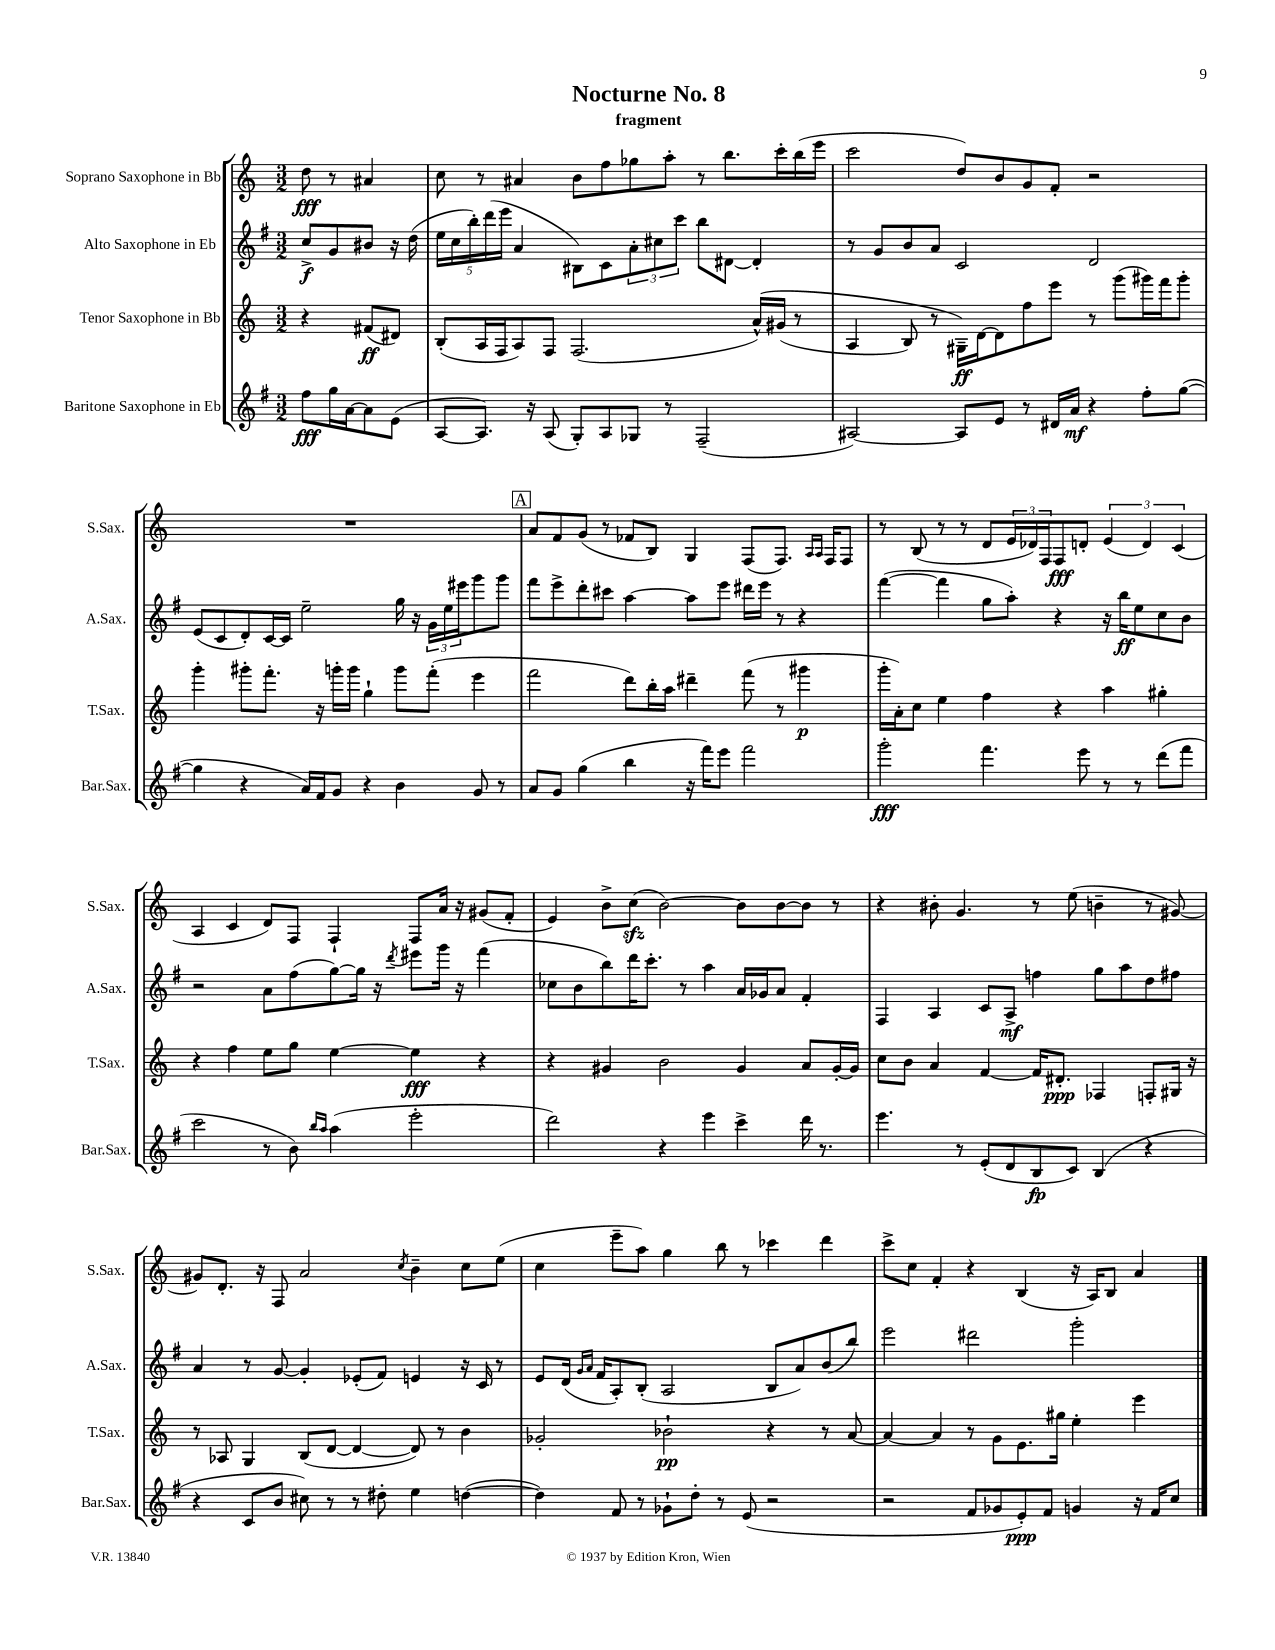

**kern	**dynam	**kern	**dynam	**kern	**dynam	**kern	**dynam
*part4	*part4	*part3	*part3	*part2	*part2	*part1	*part1
*staff4	*staff4	*staff3	*staff3	*staff2	*staff2	*staff1	*staff1
*I"Baritone Saxophone in Eb	*	*I"Tenor Saxophone in Bb	*	*I"Alto Saxophone in Eb	*	*I"Soprano Saxophone in Bb	*
*I'Bar.Sax.	*	*I'T.Sax.	*	*I'A.Sax.	*	*I'S.Sax.	*
*clefG2	*	*clefG2	*	*clefG2	*	*clefG2	*
*k[f#]	*	*k[]	*	*k[f#]	*	*k[]	*
*M3/2	*	*M3/2	*	*M3/2	*	*M3/2	*
=	=	=	=	=	=	=	=
8ff#\L	fff	4r	.	8cc^/L	f	8dd\	fff
16gg\L	.	.	.	8g/	.	8r	.
[16a\J	.	.	.	.	.	.	.
8a\]	.	(8f#X/L	ff	8b#X/J	.	4a#X/	.
(8e\J	.	8d#X/J)	.	16r	.	.	.
.	.	.	.	(16dd\	.	.	.
=1	=1	=1	=1	=1	=1	=1	=1
[8A/L	.	(8B'/L	.	20ee\LL	.	8cc\	.
.	.	.	.	20cc\	.	.	.
.	.	.	.	20bb'\)	.	.	.
8.A/J])	.	16A/L	.	.	.	8r	.
.	.	.	.	(20ddd\	.	.	.
.	.	16F/J	.	.	.	.	.
.	.	.	.	20eee\JJ	.	.	.
.	.	8A/)	.	4a/	.	4a#X/	.
16r	.	.	.	.	.	.	.
(8A/	.	8F/J	.	.	.	.	.
8G'/L)	.	(2.F/	.	8B#X\L)	.	8b\L	.
8A/	.	.	.	8c\	.	8ff\	.
8G-X/J	.	.	.	12a'\	.	8gg-X\	.
.	.	.	.	12cc#X\	.	.	.
8r	.	.	.	.	.	8aa'\J	.
.	.	.	.	12ccc\J	.	.	.
(2F#~/	.	.	.	8bb\L	.	8r	.
.	.	.	.	[8d#X\J	.	8.bb\L	.
.	.	(16a^^/LL)	.	4d#'/]	.	.	.
.	.	(16g#X/JJ	.	.	.	16ccc'\L	.
.	.	8r	.	.	.	(16bb\	.
.	.	.	.	.	.	16eee\JJ	.
=2	=2	=2	=2	=2	=2	=2	=2
[2A#X/)	.	4A/	.	8r	.	2ccc\	.
.	.	.	.	8g/L	.	.	.
.	.	8B/)	.	8b/	.	.	.
.	.	8r	.	8a/J	.	.	.
8A#/L]	.	16G#X~\LL)	ff	2c/	.	8dd/L)	.
.	.	[16d\J	.	.	.	.	.
8e/J	.	8d\]	.	.	.	8b/	.
8r	.	8ff\	.	.	.	8g/	.
16d#X/LL	.	8eee\J	.	.	.	8f'/J	.
16a/JJ	mf	.	.	.	.	.	.
4r	.	8r	.	2d/	.	2r	.
.	.	(8ggg\L	.	.	.	.	.
8ff#'\L	.	16ggg#X\L)	.	.	.	.	.
.	.	16fff\J	.	.	.	.	.
([8gg\J	.	8ggg#'\J	.	.	.	.	.
!!LO:LB:g=z
=3	=3	=3	=3	=3	=3	=3	=3
4gg\]	.	4ggg'\	.	(8e/L	.	1.r	.
.	.	.	.	8c/	.	.	.
4r	.	8ggg#X'\L	.	8d'/)	.	.	.
.	.	8.fff'\J	.	[16c/L	.	.	.
.	.	.	.	16c/JJ]	.	.	.
16a/LL)	.	.	.	2ee~\	.	.	.
16f#/J	.	16r	.	.	.	.	.
8g/J	.	16gggn'\LL	.	.	.	.	.
.	.	16ggg\JJ	.	.	.	.	.
4r	.	4gg`\	.	.	.	.	.
4b\	.	8ggg\L	.	16gg\	.	.	.
.	.	.	.	16r	.	.	.
.	.	(8fff'\J	.	24g\LL	.	.	.
.	.	.	.	24ee\	.	.	.
.	.	.	.	24eee#X\J	.	.	.
8g/	.	4eee\	.	8ggg\	.	.	.
8r	.	.	.	8ggg\J	.	.	.
!!LO:REH:place=s1:t=A
=4	=4	=4	=4	=4	=4	=4	=4
8a/L	.	2fff\	.	8fff#\L	.	8a/L	.
8g/J	.	.	.	8eee^\	.	8f/	.
(4gg\	.	.	.	8ddd'\	.	(8g/J	.
.	.	.	.	8ccc#X\J	.	8r	.
4bb\	.	8ddd\L)	.	[4aa\	.	8f-X/L	.
.	.	16bb'\L	.	.	.	8B/J)	.
.	.	16aa\JJ	.	.	.	.	.
16r	.	4ddd#X~\	.	8aa\L]	.	4G/	.
16fff#\KL)	.	.	.	.	.	.	.
8eee\J	.	.	.	8eee\J	.	.	.
2fff#\	.	(8fff\	.	16ddd#X\LL	.	(8F/L	.
.	.	.	.	16eee\JJ	.	.	.
.	.	8r	.	8r	.	8.F/J)	.
.	.	4ggg#X\	p	4r	.	.	.
.	.	.	.	.	.	16qqA/LL	.
.	.	.	.	.	.	16qqA/JJ	.
.	.	.	.	.	.	16F/KL	.
.	.	.	.	.	.	8F/J	.
=5	=5	=5	=5	=5	=5	=5	=5
2ggg'\	fff	16ggg'\LL	.	([4fff#\	.	8r	.
.	.	16a'\J)	.	.	.	.	.
.	.	8cc\J	.	.	.	(8B/	.
.	.	4ee\	.	4fff#\]	.	8r	.
.	.	.	.	.	.	8r	.
4.fff#\	.	4ff\	.	8gg\L	.	8d/L	.
.	.	.	.	8aa'\J)	.	24e/L	.
.	.	.	.	.	.	24d-X/)	.
.	.	.	.	.	.	24F/J	.
.	.	4r	.	4r	.	8F/	fff
8eee\	.	.	.	.	.	8dn'/J	.
8r	.	4aa\	.	16r	.	(6e/	.
.	.	.	.	16bb\KL	ff	.	.
8r	.	.	.	8ee\	.	.	.
.	.	.	.	.	.	6d/)	.
(8ddd\L	.	4gg#X'\	.	8cc\	.	.	.
.	.	.	.	.	.	(6c/	.
8fff#\J	.	.	.	8b\J	.	.	.
!!LO:LB:g=z
=6	=6	=6	=6	=6	=6	=6	=6
2ccc\	.	4r	.	2r	.	4A/	.
.	.	4ff\	.	.	.	4c/	.
8r	.	8ee\L	.	8a\L	.	8d/L)	.
8b\)	.	8gg\J	.	(8ff#\	.	8F/J	.
16qqbb/LL	.	.	.	.	.	.	.
16qqaa/JJ	.	.	.	.	.	.	.
(4aa\	.	[4ee\	.	[8gg\)	.	4F`/	.
.	.	.	.	16gg\Jk]	.	.	.
.	.	.	.	16r	.	.	.
.	.	.	.	8qddd/	.	.	.
2eee'\	.	4ee\]	fff	8eee#X\L	.	8F/L	.
.	.	.	.	16ggg\Jk	.	16a/Jk	.
.	.	.	.	16r	.	16r	.
.	.	4r	.	(4fff#\	.	(8g#X/L	.
.	.	.	.	.	.	8f'/J	.
=7	=7	=7	=7	=7	=7	=7	=7
2ddd\)	.	4r	.	8cc-X\L	.	4e/)	.
.	.	.	.	8b\	.	.	.
.	.	4g#X/	.	8bb\)	.	8b^\L	.
.	.	.	.	16ddd\K	.	(8cczz\J	.
.	.	.	.	8.ccc'\J	.	.	.
4r	.	2b\	.	.	.	[2b\)	.
.	.	.	.	8r	.	.	.
4eee\	.	.	.	4aa\	.	.	.
4ccc^\	.	4g#/	.	16a/LL	.	8b\L]	.
.	.	.	.	16g-X/J	.	.	.
.	.	.	.	8a/J	.	[8b\	.
16ddd\	.	8a/L	.	4f#'/	.	8b\J]	.
8.r	.	.	.	.	.	.	.
.	.	[16g#'/L	.	.	.	8r	.
.	.	16g#/JJ]	.	.	.	.	.
=8	=8	=8	=8	=8	=8	=8	=8
4.eee\	.	8cc\L	.	4F#/	.	4r	.
.	.	8b\J	.	.	.	.	.
.	.	4a/	.	4A/	.	8b#X'\	.
8r	.	.	.	.	.	4.g/	.
(8e'/L	.	[4f/	.	8c/L	.	.	.
8d/	.	.	.	8A^/J	mf	.	.
8B/	fp	16f/KL]	.	4ffn\	.	8r	.
.	.	8.d#X'/J	ppp	.	.	.	.
8c/J)	.	.	.	.	.	(8ee\	.
(4B/	.	4F-X/	.	8gg\L	.	4bn~\	.
.	.	.	.	8aa\	.	.	.
4r	.	8Fn'/L	.	8dd\	.	8r	.
.	.	16G#X/Jk	.	8ff#X\J	.	[8g#X/)	.
.	.	16r	.	.	.	.	.
!!LO:LB:g=z
=9	=9	=9	=9	=9	=9	=9	=9
4r	.	8r	.	4a/	.	8g#X/L]	.
.	.	8A-X/	.	.	.	8.d'/J	.
8c/L	.	4G/	.	8r	.	.	.
.	.	.	.	.	.	16r	.
8b/J	.	.	.	[8g/	.	8F/	.
8cc#X\)	.	(8B/L	.	4g'/]	.	2a/	.
8r	.	[8d/J	.	.	.	.	.
8r	.	4d/_	.	(8e-X'/L	.	.	.
8dd#X'\	.	.	.	8f#/J)	.	.	.
.	.	.	.	.	.	8qcc/	.
4ee\	.	8d/])	.	4en/	.	4b~\	.
.	.	8r	.	.	.	.	.
([4ddn\	.	4b\	.	16r	.	8cc\L	.
.	.	.	.	16c/	.	.	.
.	.	.	.	8r	.	(8ee\J	.
=10	=10	=10	=10	=10	=10	=10	=10
4dd\])	.	2g-X'/	.	8e/L	.	4cc\	.
.	.	.	.	(16d/Jk	.	.	.
.	.	.	.	16qqg/LL	.	.	.
.	.	.	.	16qqa/JJ	.	.	.
.	.	.	.	16f#/KL	.	.	.
8f#/	.	.	.	8A'/)	.	8eee~\L	.
8r	.	.	.	(8B'/J	.	8aa\J)	.
8g-X`\L	.	2b-X`\	pp	2A/	.	4gg\	.
8dd'\J	.	.	.	.	.	.	.
8r	.	.	.	.	.	8bb\	.
(8e/	.	.	.	.	.	8r	.
2r	.	4r	.	8B/L	.	4ccc-X\	.
.	.	.	.	8a/)	.	.	.
.	.	8r	.	(8b/	.	4ddd\	.
.	.	[8a/	.	8bb/J)	.	.	.
=11	=11	=11	=11	=11	=11	=11	=11
2r	.	4a/_	.	2eee\	.	8ccc^\L	.
.	.	.	.	.	.	8cc\J	.
.	.	4a/]	.	.	.	4f'/	.
8f#/L	.	8r	.	2ddd#X\	.	4r	.
8g-X/	.	8g\L	.	.	.	.	.
8e'/)	ppp	8.e\	.	.	.	(4B/	.
8f#/J	.	.	.	.	.	.	.
.	.	16gg#X\Jk	.	.	.	.	.
4gn/	.	4ee'\	.	2ggg'\	.	16r	.
.	.	.	.	.	.	16A/KL)	.
.	.	.	.	.	.	8B/J	.
16r	.	4eee\	.	.	.	4a/	.
16f#/KL	.	.	.	.	.	.	.
8cc/J	.	.	.	.	.	.	.
==	==	==	==	==	==	==	==
*-	*-	*-	*-	*-	*-	*-	*-
